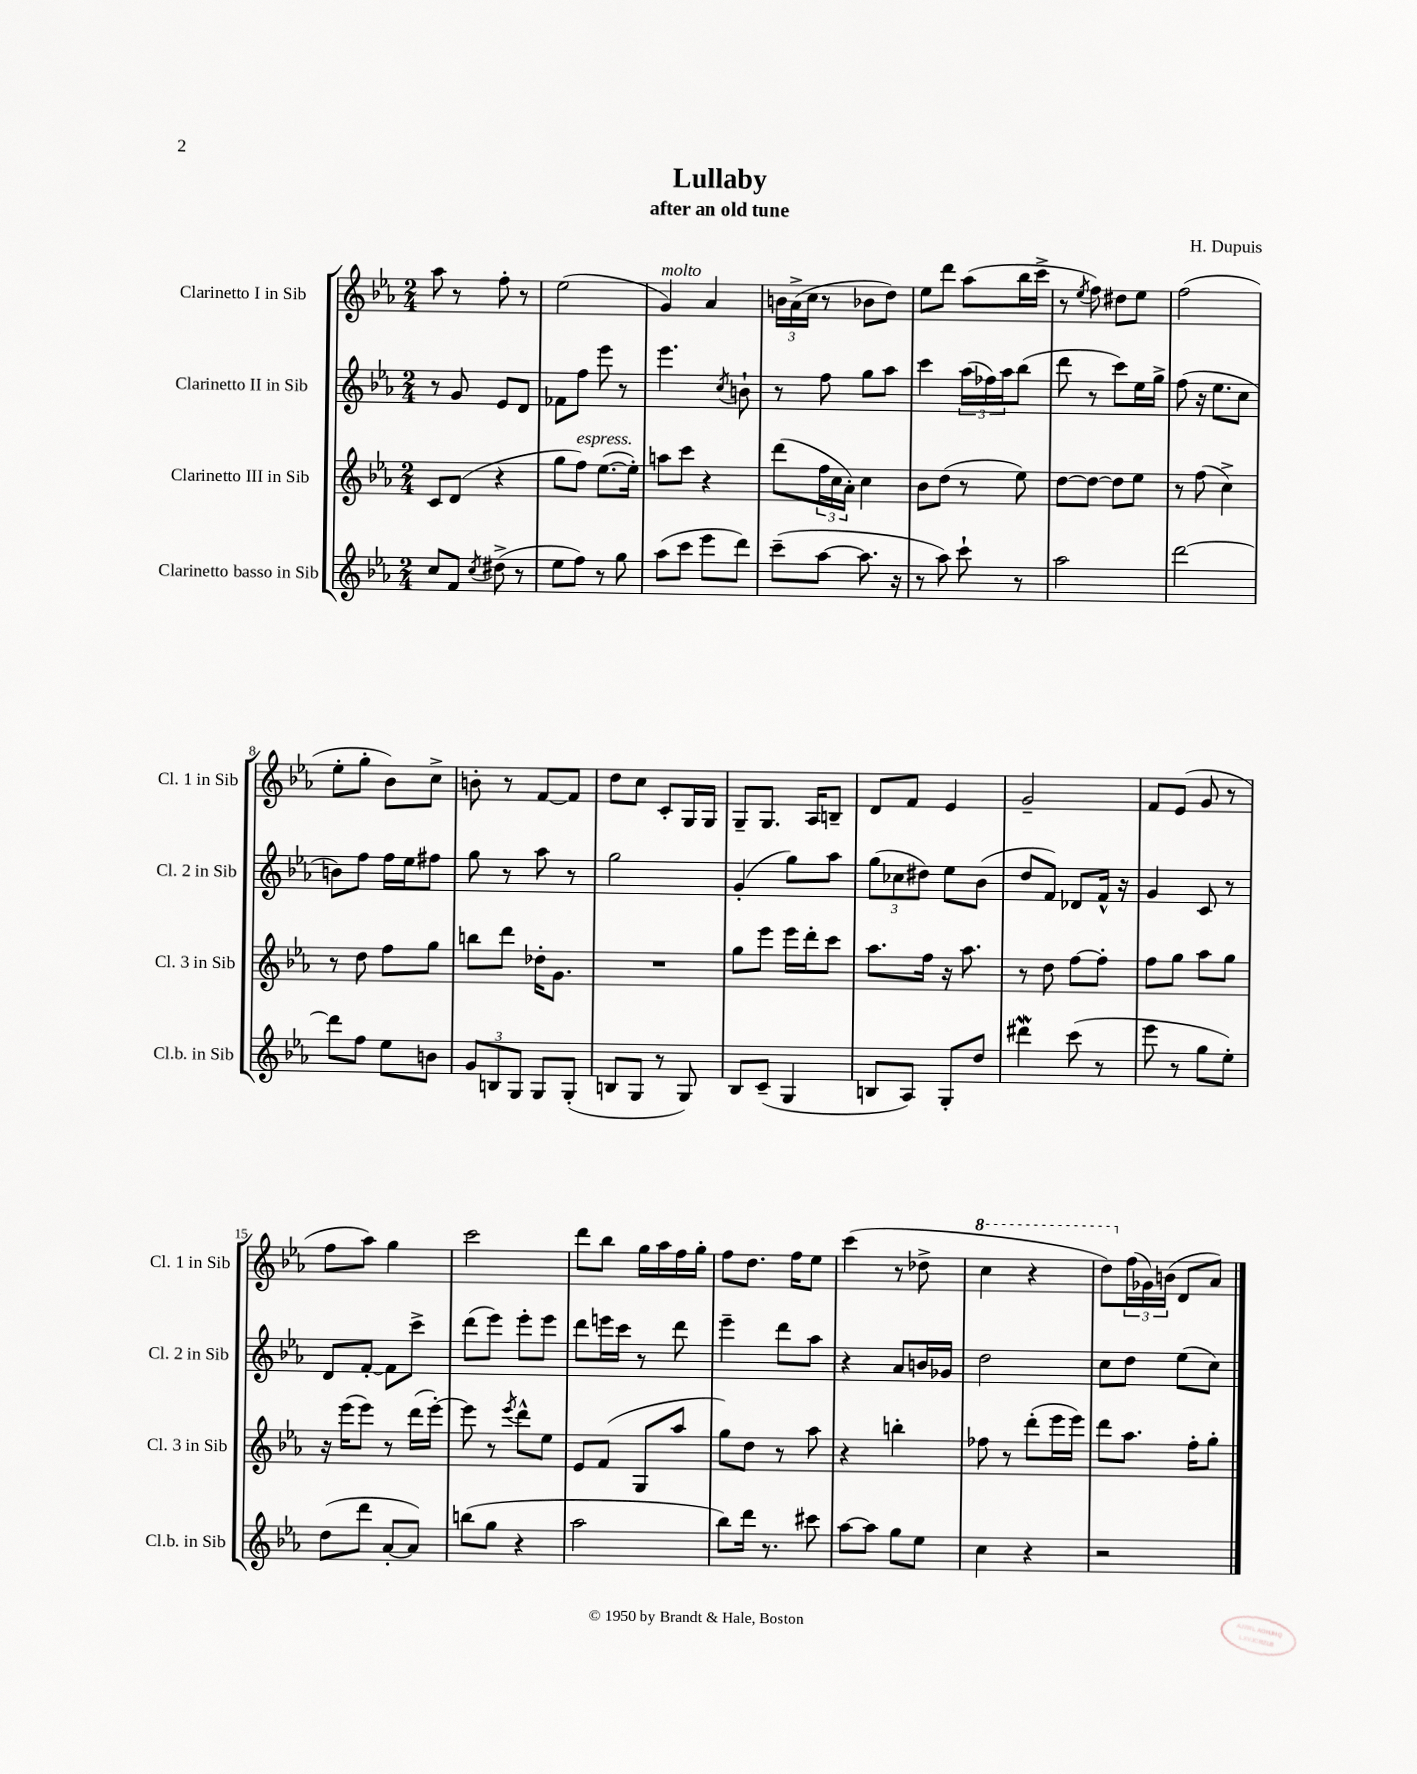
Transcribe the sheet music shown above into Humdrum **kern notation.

**kern	**kern	**kern	**kern
*part4	*part3	*part2	*part1
*staff4	*staff3	*staff2	*staff1
*I"Clarinetto basso in Sib	*I"Clarinetto III in Sib	*I"Clarinetto II in Sib	*I"Clarinetto I in Sib
*I'Cl.b. in Sib	*I'Cl. 3 in Sib	*I'Cl. 2 in Sib	*I'Cl. 1 in Sib
*clefG2	*clefG2	*clefG2	*clefG2
*k[b-e-a-]	*k[b-e-a-]	*k[b-e-a-]	*k[b-e-a-]
*M2/4	*M2/4	*M2/4	*M2/4
=1	=1	=1	=1
8cc/L	8c/L	8r	8aa-\
8f/J	(8d/J	8g/	8r
8qcc/	.	.	.
(8dd#X^\	4r	8e-/L	8ff'\
8r	.	8d/J	8r
=2	=2	=2	=2
8ee-\L	8gg\L	8f-X\L	(2ee-\
!	!LO:TX:a:i:t=espress.	!	!
8ff\J)	8ff\J)	8ff\J	.
8r	([8.ee-\L	8eee-\	.
8gg\	.	8r	.
.	16ee-'\Jk])	.	.
=3	=3	=3	=3
!	!	!	!LO:TX:a:i:t=molto
(8aa-\L	8aan\L	4.eee-\	4g/)
8ccc\J	8ccc\J	.	.
8eee-\L	4r	.	4a-/
.	.	8qcc/	.
8ddd\J)	.	8bn`\	.
=4	=4	=4	=4
(8ccc~\L	(8ddd\L	8r	24bn\LL
.	.	.	(24a-^\
.	.	.	24cc\JJ
[8aa-\J	24ff\L	8ff\	8r
.	24cc\	.	.
.	24a-'\JJ)	.	.
8.aa-\]	4cc\	8gg\L	8b-X\L
.	.	8aa-\J	8dd\J)
16r	.	.	.
=5	=5	=5	=5
8r	8b-\L	4ccc\	8ee-\L
8aa-\)	(8dd\J	.	8ddd\J
8ccc`\	8r	(24aa-\LL	(8aa-\L
.	.	24ff-X\)	.
.	.	24aa-\J	.
8r	8ee-\)	(8bb-\J	16bb-\L
.	.	.	16ccc^\JJ
=6	=6	=6	=6
2aa-\	[8dd\L	8ddd\	8r
.	.	.	8qee-/
.	8dd\J_	8r	8ff\)
.	8dd\L]	8ccc\L)	8dd#X\L
.	8ee-\J	16ee-\L	8ee-\J
.	.	16gg^\JJ	.
=7	=7	=7	=7
[2ddd\	8r	(8ff\	(2ff\
.	(8ff\	16r	.
.	.	8.ee-\L	.
.	4cc^\)	.	.
.	.	8cc\J	.
!!LO:LB:g=z
=8	=8	=8	=8
8ddd\L]	8r	8bn\L)	8ee-'\L
8ff\J	8dd\	8ff\J	8gg'\J
8ee-\L	8ff\L	16ff\LL	8b-\L)
.	.	16ee-\J	.
8bn\J	8gg\J	8ff#X\J	8cc^\J
=9	=9	=9	=9
12g/L	8bbn\L	8gg\	8bn'\
12Bn/	.	.	.
.	8ddd\J	8r	8r
12G/J	.	.	.
8G/L	16dd-X'\KL	8aa-\	[8f/L
.	8.g\J	.	.
(8G'/J	.	8r	8f/J]
=10	=10	=10	=10
8Bn/L	2r	2gg\	8dd\L
8G/J	.	.	8cc\J
8r	.	.	8c'/L
8G/)	.	.	16G/L
.	.	.	16G/JJ
=11	=11	=11	=11
8B-/L	8gg\L	(4g'/	8G~/L
(8c~/J	8eee-\J	.	8.G/J
4G/	16eee-\LL	8gg\L)	.
.	16ddd'\J	.	16A-/KL
.	8ccc\J	8aa-\J	8Bn~/J
=12	=12	=12	=12
8Bn/L	8.aa-\L	(12gg\L	8d/L
.	.	12cc-X\	.
8A-/J)	.	.	8f/J
.	.	12dd#X\J)	.
.	16ff\Jk	.	.
8G'/L	16r	8ee-\L	4e-/
.	8.aa-\	.	.
8dd/J	.	(8b-\J	.
=13	=13	=13	=13
4ddd#XW\	8r	8dd/L	2g~/
.	8dd\	8f/J)	.
(8ccc\	[8ff\L	8d-X/L	.
8r	8ff'\J]	16f^^/Jk	.
.	.	16r	.
=14	=14	=14	=14
8eee-\	8ff\L	4g/	8f/L
8r	8gg\J	.	(8e-/J
8gg\L	8aa-\L	8c/	8g/
8ee-'\J)	8gg\J	8r	8r
!!LO:LB:g=z
=15	=15	=15	=15
(8dd\L	16r	8d/L	8ff\L
.	(16eee-\KL	.	.
8ddd\J	8eee-\J)	[8f'/J	8aa-\J)
[8a-'/L	8r	8f\L]	4gg\
8a-/J])	(16ddd\LL	8ccc^\J	.
.	[16eee-'\JJ)	.	.
=16	=16	=16	=16
(8bbn\L	8eee-\]	(8ddd\L	2ccc\
8gg\J	8r	8eee-\J)	.
.	8qeee-/	.	.
4r	8ddd^^\L	8eee-'\L	.
.	8ee-\J	8eee-\J	.
=17	=17	=17	=17
2aa-\	8e-/L	8ddd\L	8ddd\L
.	(8f/J	16eeen\L	8bb-\J
.	.	16ccc\JJ	.
.	8G/L	8r	16gg\LL
.	.	.	16aa-\
.	8aa-/J	8ddd\	16ff\
.	.	.	16gg'\JJ
=18	=18	=18	=18
8bb-\L)	8gg\L)	4eee-~\	8ff\L
16ddd\Jk	8dd\J	.	8.dd\J
8.r	.	.	.
.	8r	8ddd\L	.
.	.	.	16ff\KL
8ccc#X\	8aa-\	8aa-\J	8ee-\J
=19	=19	=19	=19
[8aa-\L	4r	4r	(4ccc\
8aa-\J]	.	.	.
8gg\L	4bbn'\	8a-/L	8r
8ee-\J	.	16bn/L	8dd-X^\
.	.	16g-X/JJ	.
=20	=20	=20	=20
*	*	*	*8va
4cc\	8ff-X\	2dd\	4ccc\
.	8r	.	.
4r	(8ddd'\L	.	4r
.	16eee-\L	.	.
.	16eee-\JJ)	.	.
=21	=21	=21	=21
2r	8ddd\L	8cc\L	8ddd\L)
*	*	*	*X8va
.	8.aa-\J	8dd\J	(24ff\L
.	.	.	24g-X\)
.	.	.	(24bn\JJ
.	.	(8ee-\L	8d/L
.	16ff'\KL	.	.
.	8gg'\J	8cc\J)	8a-/J)
==	==	==	==
*-	*-	*-	*-
